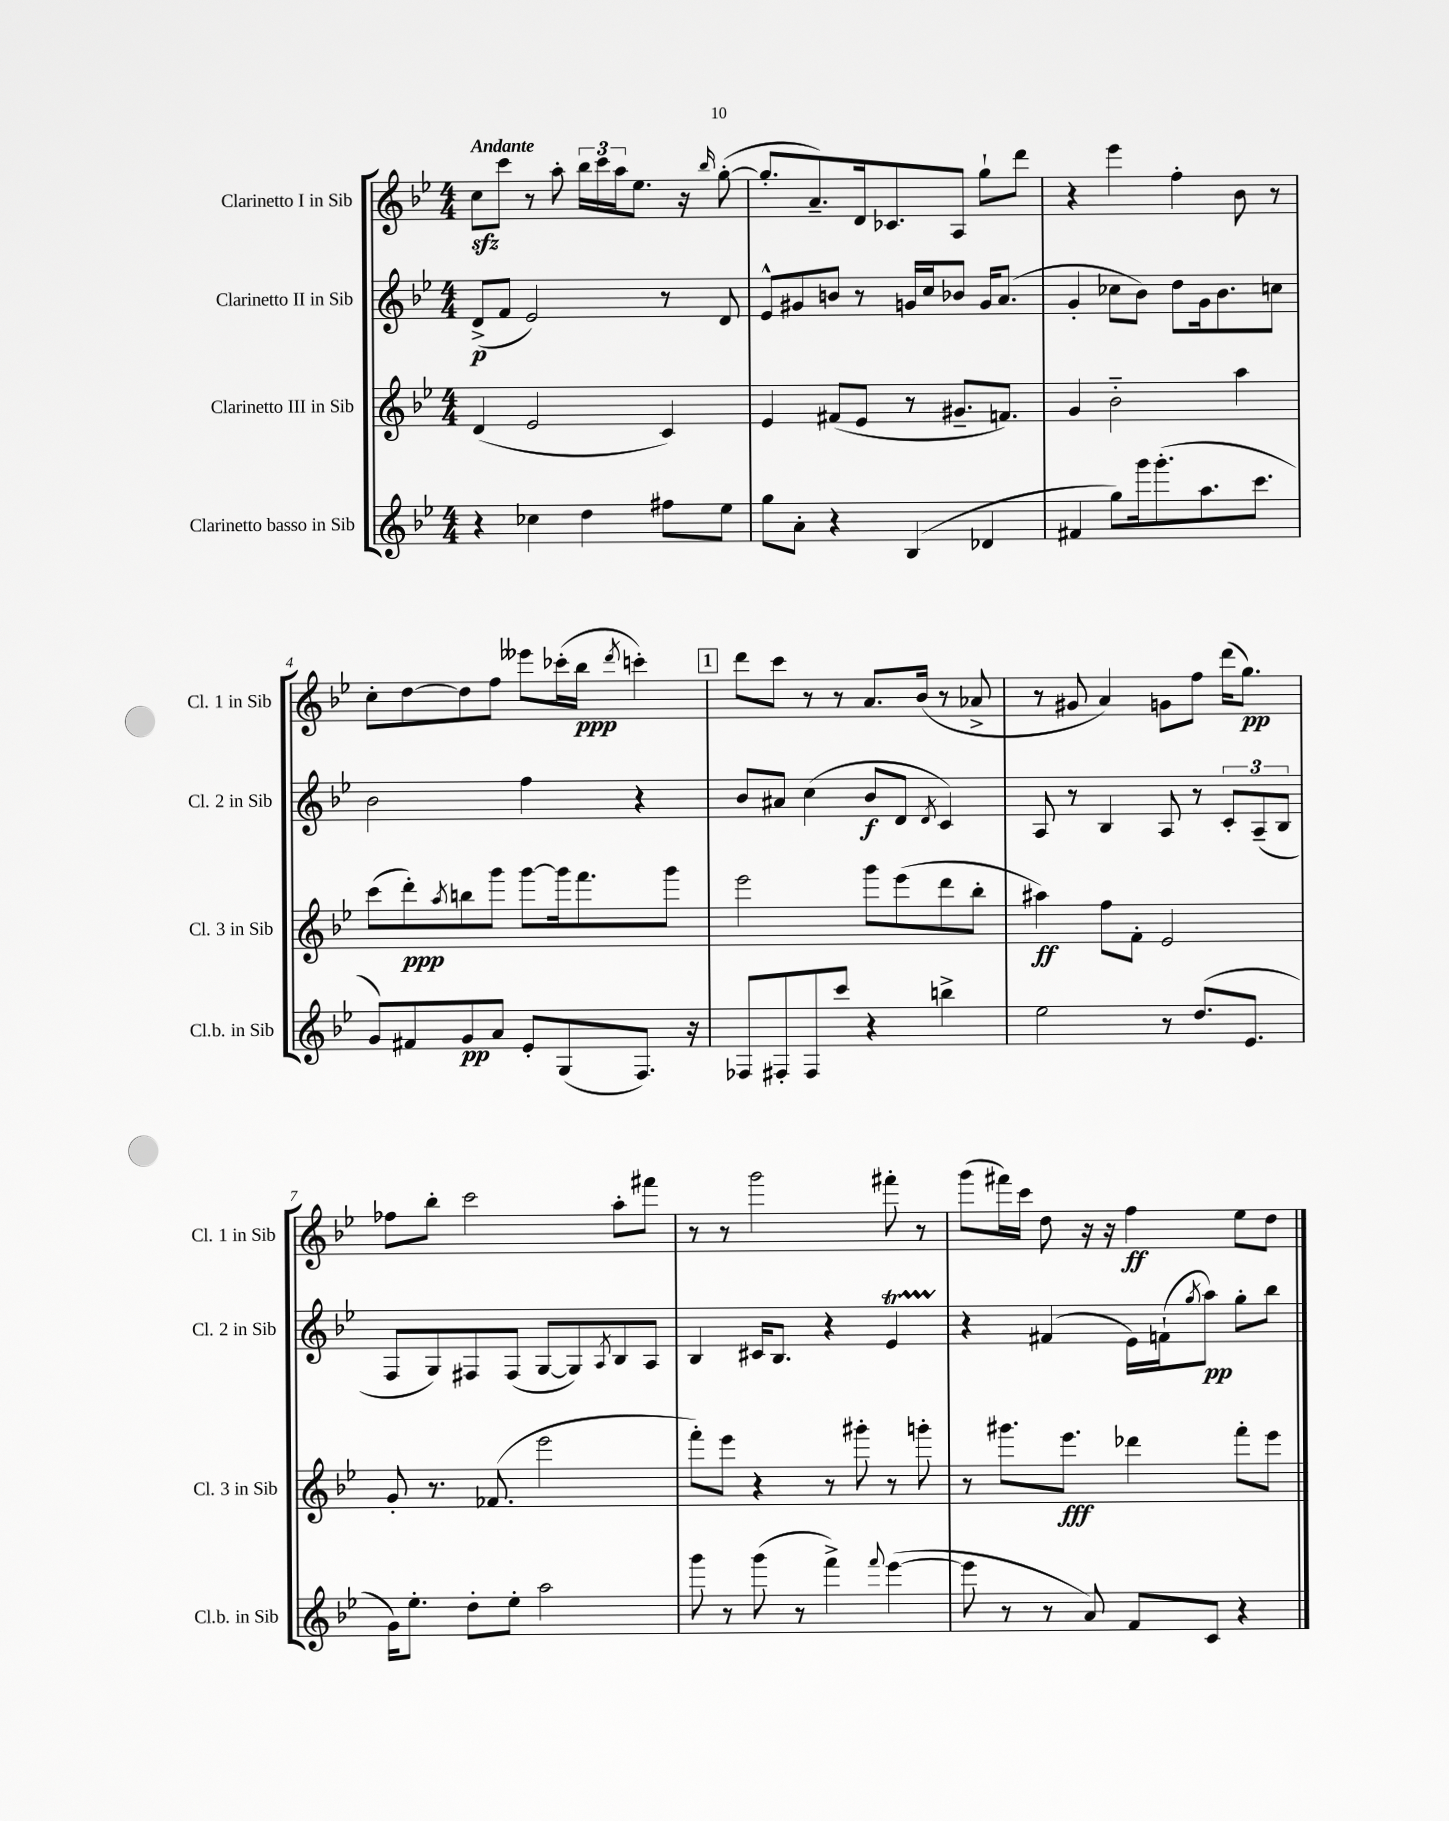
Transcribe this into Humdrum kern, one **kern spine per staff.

**kern	**kern	**kern	**kern
*staff4	*staff3	*staff2	*staff1
*clefG2	*clefG2	*clefG2	*clefG2
*k[b-e-]	*k[b-e-]	*k[b-e-]	*k[b-e-]
*M4/4	*M4/4	*M4/4	*M4/4
4r	(4d/	(8d^/L	8cc\L
.	.	8f/J	8ccc\J
4cc-\	2e-/	2e-/)	8r
.	.	.	8aa'\
4dd\	.	.	24bb-\LL
.	.	.	24ccc\
.	.	.	24aa\J
.	.	.	8.ee-\J
8ff#\L	4c/)	8r	.
.	.	.	16r
.	.	.	16qqbb-/
8ee-\J	.	8d/	([8gg'\
=	=	=	=
8gg\L	4e-/	8e-^^/L	8.gg'/]L
8a'\J	.	8g#/	.
.	.	.	8.a~/)
4r	(8f#/L	8b/J	.
.	8e-/J	8r	16d/k
.	.	.	8.c-/
(4B-/	8r	16g/LL	.
.	.	16cc/J	.
.	8.g#~/L	8b-/J	8A/J
4d-/	.	16g/LK	8gg`\L
.	8.f/J)	(8.a/J	.
.	.	.	8ddd\J
=	=	=	=
4f#/	4g/	4g'/	4r
8gg\L)	2b-'~\	8cc-\L	4eee-\
16ggg\k	.	8b-\J)	.
(8.ggg'\	.	.	.
.	.	8dd\L	4ff'\
8.aa\	.	16g\k	.
.	.	8.b-\	.
.	4aa\	.	8b-\
8.ccc\J	.	.	.
.	.	8cc\J	8r
=	=	=	=
8g/L)	(8ccc\L	2b-\	8cc'\L
8f#/	8ddd'\)	.	[8dd\
.	8qaa/	.	.
8g/	8bb\	.	8dd\]
8a/J	8ggg\J	.	8ff\J
8e-'/L	[8ggg\L	4ff\	8eee--\L
(8G/	16ggg\]k	.	(16ccc-'\L
.	8.fff\	.	16bb-\JJ
.	.	.	8qddd/
8.F/J)	.	4r	4ccc'\)
.	8ggg\J	.	.
16r	.	.	.
=	=	=	=
8F-/L	2eee-\	8b-/L	8ddd\L
8F#'/	.	8a#/J	8ccc\J
8F#/	.	(4cc\	8r
8ccc/J	.	.	8r
4r	8ggg\L	8b-/L	8.a/L
.	(8eee-\	8d/J	.
.	.	.	(16b-/Jk
.	.	8qd/	.
4bb^\	8ddd\	4c/)	8r
.	8bb-'\J	.	8a-^/
=	=	=	=
2ee-\	4aa#\)	8A/	8r
.	.	8r	8g#/
.	8ff\L	4B-/	4a/)
.	8f'\J	.	.
8r	2e-/	8A/	8g\L
(8.dd/L	.	8r	8ff\J
.	.	12c'/L	(16ddd\LK
8.e-/J	.	.	8.gg\J)
.	.	(12A~/	.
.	.	12B-/J	.
=	=	=	=
16g\LK)	8g'/	8F/L	8ff-\L
8.ee-'\J	.	.	.
.	8.r	8G/)	8bb-'\J
8dd'\L	.	8F#/	2ccc\
.	(8.f-/	.	.
8ee-'\J	.	(8F#/J	.
2aa\	2eee-\	[8G/L	.
.	.	8G/])	.
.	.	8qA/	.
.	.	8B-/	8aa'\L
.	.	8A/J	8fff#\J
=	=	=	=
8ggg\	8fff'\L)	4B-/	8r
8r	8eee-\J	.	8r
(8ggg\	4r	16c#/LK	2ggg\
.	.	8.B-/J	.
8r	.	.	.
4fff^\)	8r	4r	.
.	8ggg#'\	.	.
8qqfff/	.	.	.
([4eee-\	8r	4e-/	8fff#'\
.	8ggg'\	.	8r
=	=	=	=
8eee-\]	8r	4r	(8ggg\L
8r	8.ggg#\L	.	16fff#\L)
.	.	.	16ccc\JJ
8r	.	(4f#/	8dd\
.	8.eee-\J	.	.
8a/)	.	.	16r
.	.	.	16r
8f/L	4ddd-\	16e-\LL)	4ff\
.	.	(16f`\J	.
.	.	8qgg/	.
8c/J	.	8aa\J)	.
4r	8fff'\L	8gg'\L	8ee-\L
.	8eee-\J	8bb-\J	8dd\J
==	==	==	==
*-	*-	*-	*-
